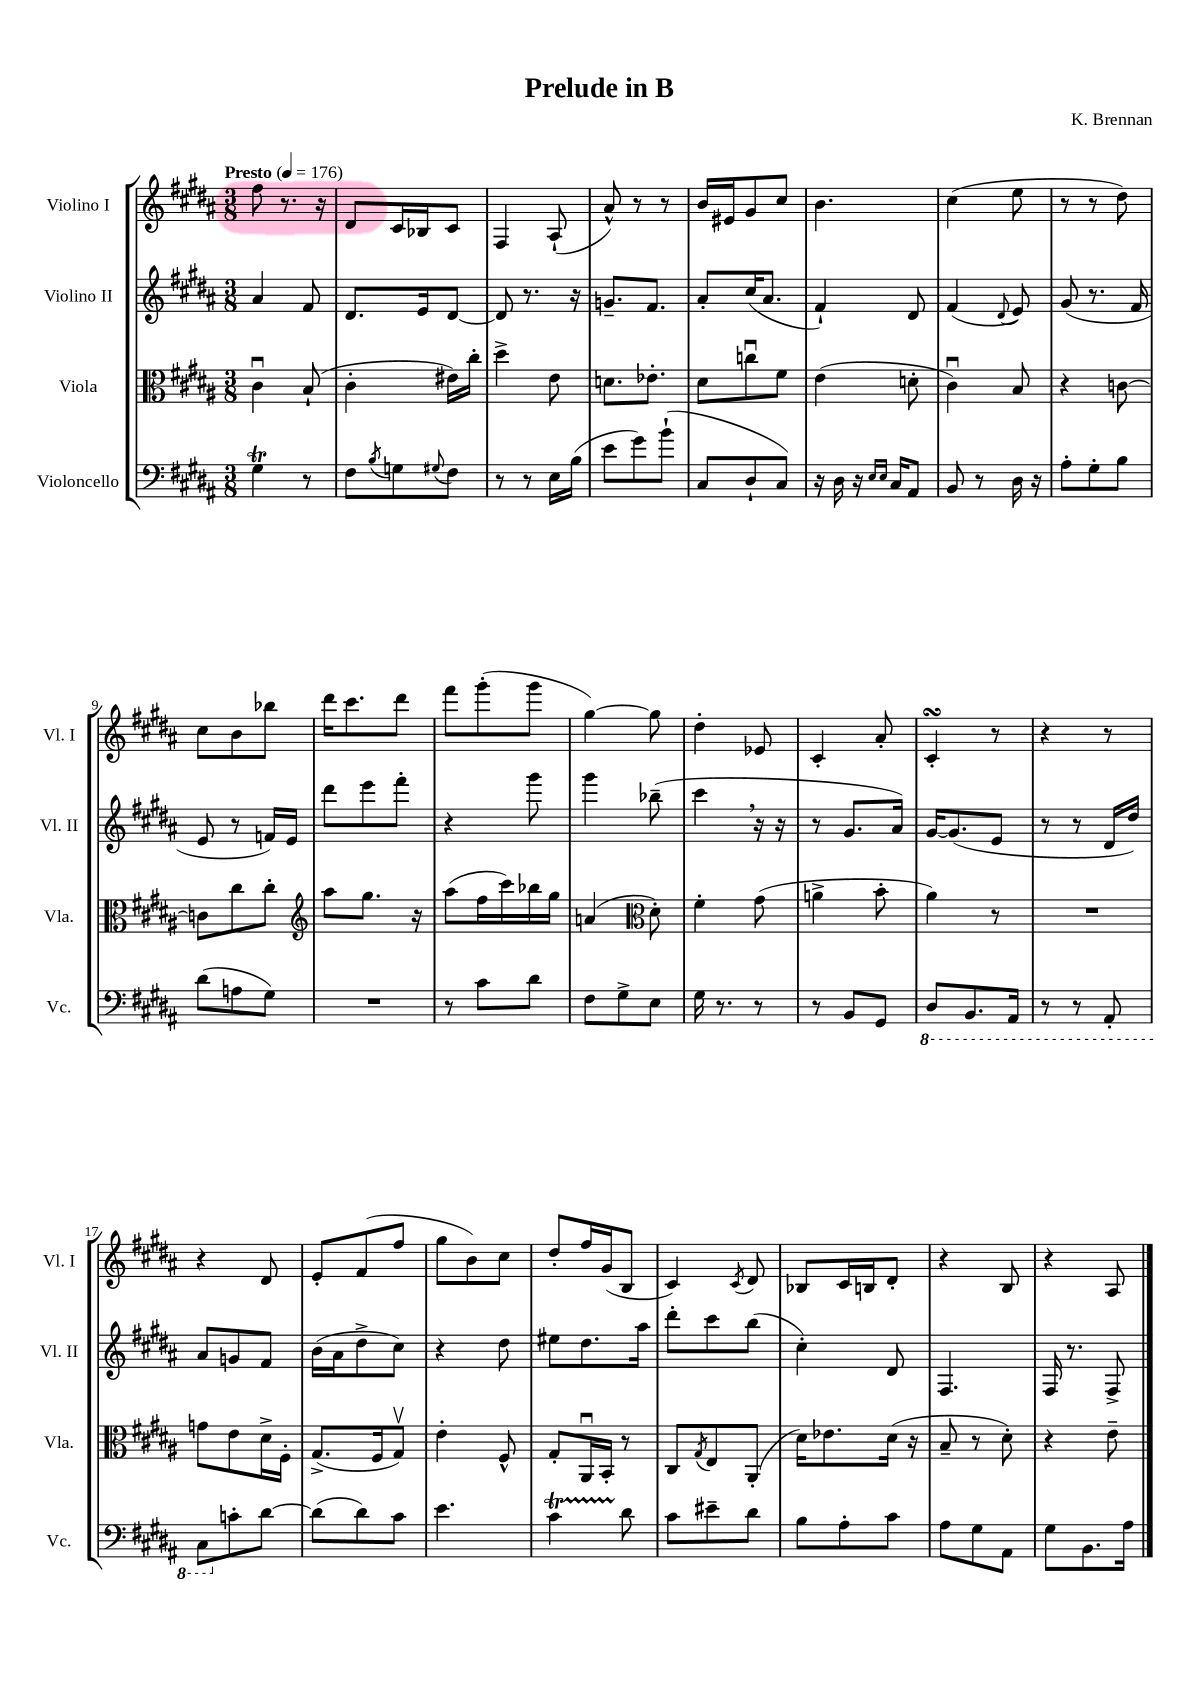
\header { title = "Prelude in B" composer = "K. Brennan" }
<<
\new StaffGroup <<
\new Staff = "s0" \with { instrumentName = "Violino I" shortInstrumentName = "Vl. I" } {
    \clef treble \key b \major \numericTimeSignature \time 3/8 \tempo "Presto" 4 = 176
    fis''8 r8. r16 |
    dis'8 cis'16 bes16 cis'8 |
    fis4 ais8-!( |
    ais'8-^) r8 r8 |
    b'16 eis'16 gis'8 cis''8 |
    b'4. |
    cis''4( e''8 |
    r8 r8 dis''8) |
    cis''8 b'8 bes''8 |
    dis'''16 cis'''8. dis'''8 |
    fis'''8 gis'''8-.( gis'''8 |
    gis''4~) gis''8 |
    dis''4-. ees'8 |
    cis'4-. ais'8-. |
    cis'4-.\turn r8 |
    r4 r8 |
    r4 dis'8 |
    e'8-. fis'8( fis''8 |
    gis''8 b'8) cis''8 |
    dis''8-. fis''16 gis'16( b8 |
    cis'4) \acciaccatura { cis'8 } dis'8 |
    bes8 cis'16 b16 dis'8-. |
    r4 b8 |
    r4 ais8 \bar "|." |
}
\new Staff = "s1" \with { instrumentName = "Violino II" shortInstrumentName = "Vl. II" } {
    \clef treble \key b \major \numericTimeSignature \time 3/8
    ais'4 fis'8 |
    dis'8. e'16 dis'8~ |
    dis'8 r8. r16 |
    g'8.-- fis'8. |
    ais'8-. cis''16( ais'8. |
    fis'4-!) dis'8 |
    fis'4( \appoggiatura { dis'8 } e'8) |
    gis'8( r8. fis'16 |
    e'8 r8 f'16) e'16 |
    dis'''8 e'''8 fis'''8-. |
    r4 gis'''8 |
    gis'''4 bes''8--( |
    cis'''4 \breathe r16 r16 |
    r8 gis'8. ais'16) |
    gis'16~ gis'8.( e'8 |
    r8 r8 dis'16 dis''16) |
    ais'8 g'8 fis'8 |
    b'16( ais'16 dis''8-> cis''8) |
    r4 dis''8 |
    eis''8 dis''8. ais''16 |
    dis'''8-. cis'''8 b''8( |
    cis''4-.) dis'8 |
    fis4. |
    fis16 r8. fis8-> \bar "|." |
}
\new Staff = "s2" \with { instrumentName = "Viola" shortInstrumentName = "Vla." } {
    \clef alto \key b \major \numericTimeSignature \time 3/8
    cis'4\downbow b8-!( |
    cis'4-. eis'16) cis''16-. |
    dis''4-> e'8 |
    d'8. ees'8.-. |
    dis'8 c''8\downbow fis'8 |
    e'4( d'8-. |
    cis'4\downbow) b8 |
    r4 c'8~ |
    c'8 cis''8 cis''8-. |
    \clef treble ais''8 gis''8. r16 |
    ais''8( fis''16 cis'''16) bes''16 gis''16 |
    a'4( \clef alto dis'8-.) |
    fis'4-. gis'8( |
    a'4-> b'8-. |
    ais'4) r8 |
    R4. |
    g'8 e'8 dis'16-> fis16-. |
    gis8.->( fis16 gis8\upbow) |
    e'4-. fis8-^ |
    gis8-. ais,16\downbow b,16-. r8 |
    cis8 \acciaccatura { gis8 } e8 ais,8-.( |
    dis'16) ees'8. dis'16( r16 |
    b8-- r8 dis'8-.) |
    r4 e'8-- \bar "|." |
}
\new Staff = "s3" \with { instrumentName = "Violoncello" shortInstrumentName = "Vc." } {
    \clef bass \key b \major \numericTimeSignature \time 3/8
    gis4\trill r8 |
    fis8 \acciaccatura { b8 } g8 \appoggiatura { gis8 } fis8 |
    r8 r8 e16 b16( |
    e'8 gis'8) b'8-!( |
    cis8 dis8-! cis8) |
    r16 dis16 r16 \grace { e16 e16 } cis16 ais,8 |
    b,8 r8 dis16 r16 |
    ais8-. gis8-. b8 |
    dis'8( a8 gis8) |
    R4. |
    r8 cis'8 dis'8 |
    fis8 gis8-> e8 |
    gis16 r8. r8 |
    r8 b,8 gis,8 |
    \ottava #-1 dis,8 b,,8. ais,,16 |
    r8 r8 ais,,8-. |
    cis,8 \ottava #0 c'8-. dis'8~ |
    dis'8( dis'8) cis'8 |
    e'4. |
    cis'4\startTrillSpan dis'8\stopTrillSpan |
    cis'8 eis'8-- dis'8 |
    b8 ais8-. cis'8 |
    ais8 gis8 ais,8 |
    gis8 b,8. ais16 \bar "|." |
}
>>
>>
